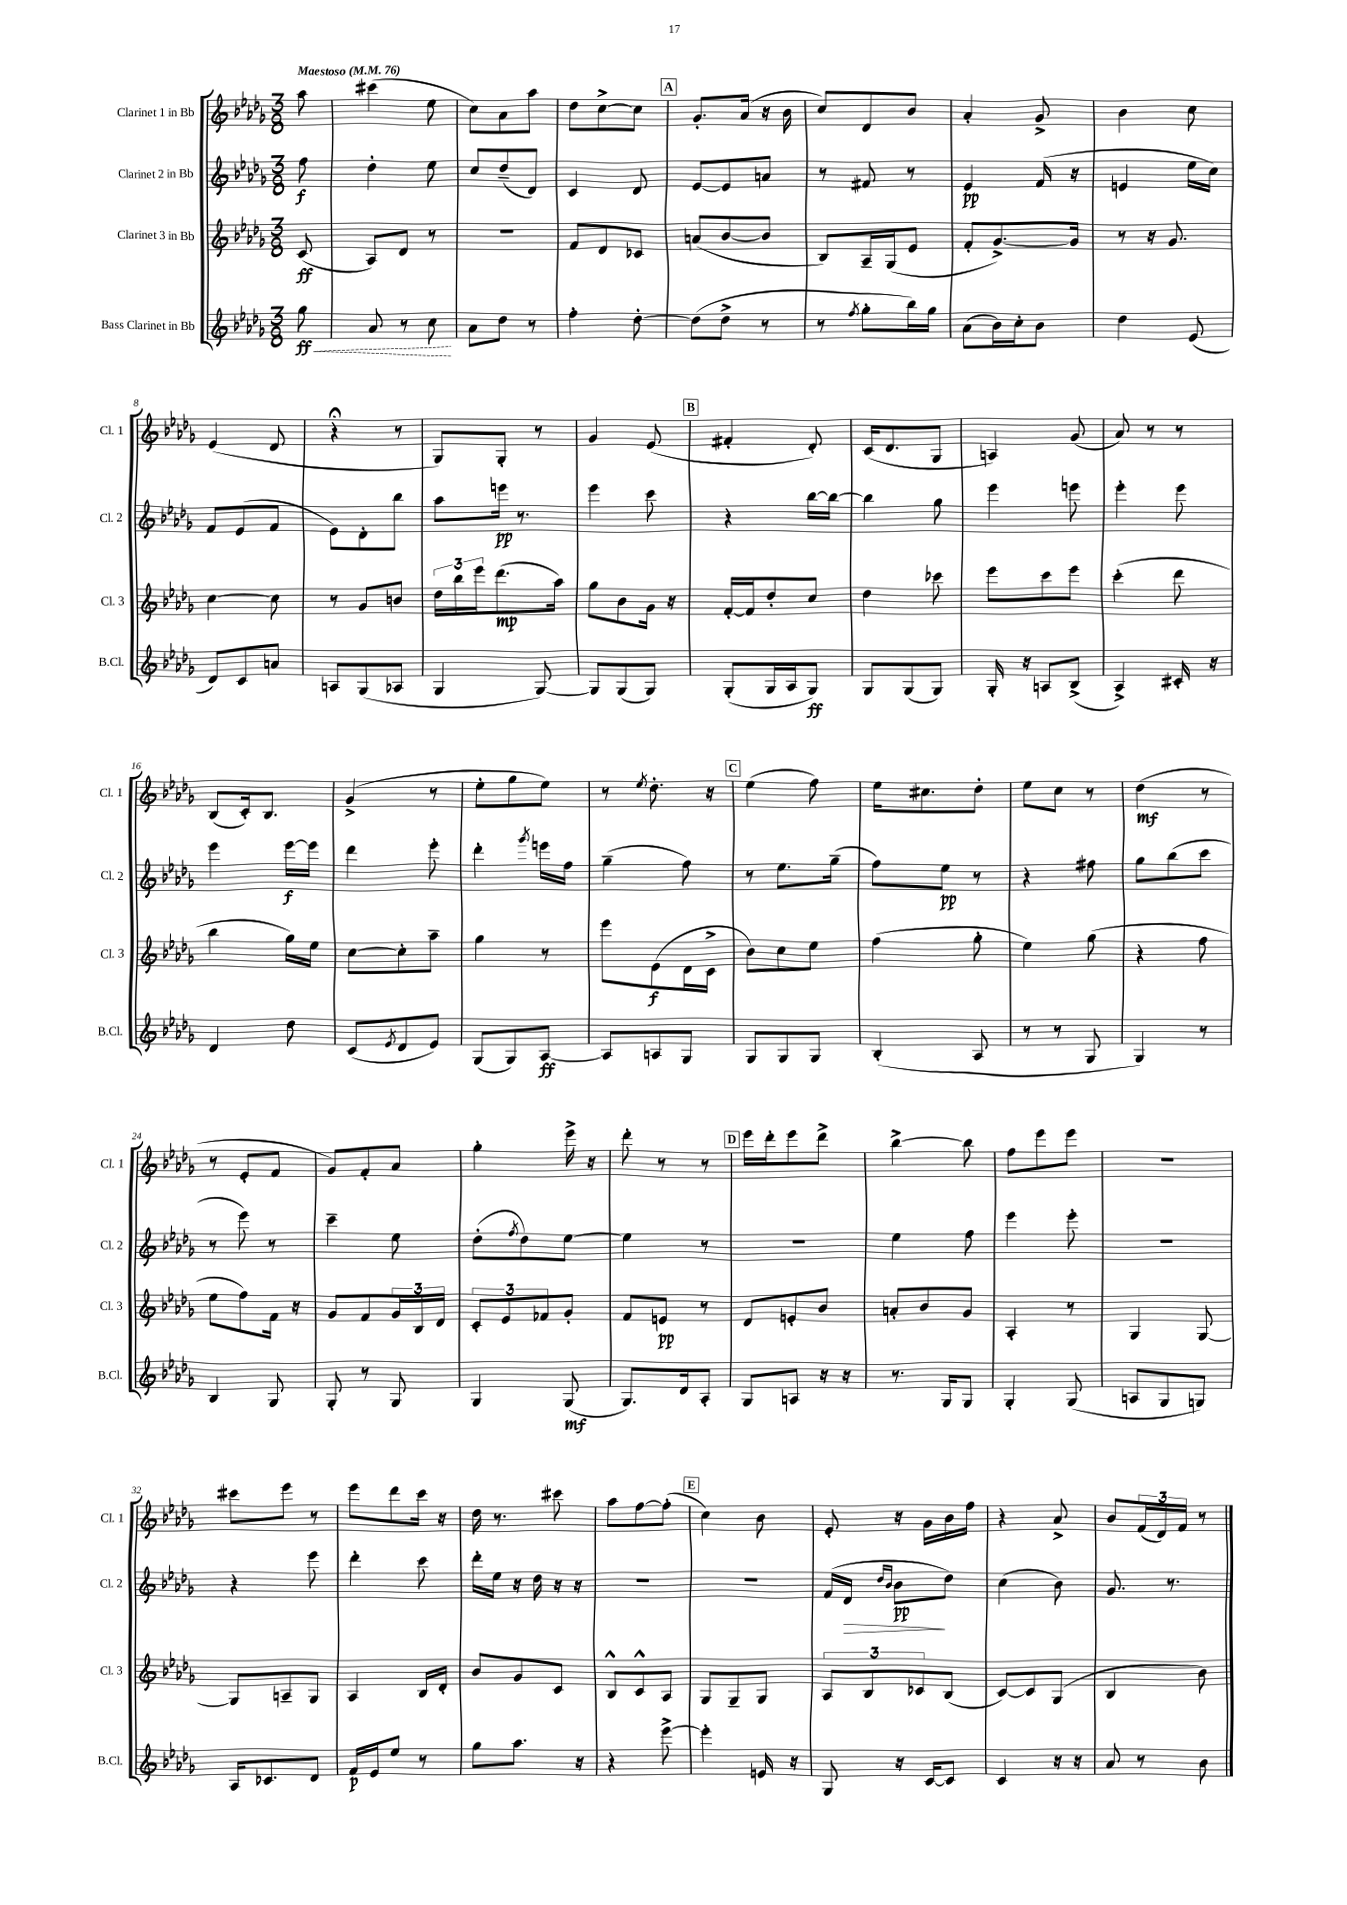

**kern	**kern	**kern	**kern
*staff4	*staff3	*staff2	*staff1
*clefG2	*clefG2	*clefG2	*clefG2
*k[b-e-a-d-g-]	*k[b-e-a-d-g-]	*k[b-e-a-d-g-]	*k[b-e-a-d-g-]
*M3/8	*M3/8	*M3/8	*M3/8
*MM76	*MM76	*MM76	*MM76
8gg-	(8c	8ff	8aa-
=	=	=	=
8a-	8A-)	4dd-'	(4ccc#
8r	8d-	.	.
8cc	8r	8ee-	8ee-
=	=	=	=
8a-	4.r	8cc	8cc)
8dd-	.	(8dd-~	8a-
8r	.	8d-)	8aa-
=	=	=	=
4ff'	8f	4c	8dd-
.	8d-	.	[8cc^
[8dd-'	8c-	8d-	8cc]
=	=	=	=
(8dd-]	(8a	[8e-	8.g-'
8dd-^	[8b-	8e-]	.
.	.	.	(16a-
8r	8b-]	8a	16r
.	.	.	16b-
=	=	=	=
8r	8B-)	8r	8cc)
8qff	.	.	.
8gg-'	16A-~	8f#	8d-
.	(16G-	.	.
16bb-)	8e-	8r	8b-
16gg-	.	.	.
=	=	=	=
(8a-	8f'	4e-	4a-'
16b-)	[8.g-^)	.	.
16cc'	.	.	.
8b-	.	(16f	8g-^
.	16g-]	16r	.
=	=	=	=
4dd-	8r	4e	4b-
.	16r	.	.
.	8.g-	.	.
(8e-	.	16ee-	8cc
.	.	16cc)	.
=	=	=	=
8d-)	[4cc	8f	(4e-
8c	.	(8e-	.
8a	8cc]	8f	8d-
=	=	=	=
8A	8r	8e-)	4r;
(8G-	8g-	8d-'	.
8A-	8b	8bb-	8r
=	=	=	=
4G-	24dd-	8aa-	8G-)
.	24bb-	.	.
.	24eee-	.	.
.	(8.ddd-	16eee	8G-'
.	.	8.r	.
[8G-)	.	.	8r
.	16aa-)	.	.
=	=	=	=
8G-]	8gg-	4eee-	4g-
(8G-	8b-	.	.
8G-)	16g-	8ccc	(8e-
.	16r	.	.
=	=	=	=
(8G-'	[16f'	4r	4f#'
.	16f]	.	.
16G-	8dd-'	.	.
16A-	.	.	.
8G-)	8cc	[16bb-	8d-')
.	.	16bb-_	.
=	=	=	=
8G-	4dd-	4bb-]	(16c
.	.	.	8.d-
(8G-	.	.	.
8G-)	8ccc-	8gg-	8G-
=	=	=	=
16G-'	8eee-	4eee-	4A)
16r	.	.	.
8A	8ccc	.	.
(8B-^	8eee-	8eee	(8g-
=	=	=	=
4A-^)	(4ccc'	4eee-'	8a-)
.	.	.	8r
16c#'	8ddd-	8eee-	8r
16r	.	.	.
=	=	=	=
4d-	4bb-	4eee-	(8B-
.	.	.	16c')
.	.	.	8.B-
8dd-	16gg-)	[16eee-	.
.	16ee-	16eee-]	.
=	=	=	=
(8c	[8cc	4ddd-	(4g-^
8qe-	.	.	.
8d-	8cc']	.	.
8e-)	8aa-~	8eee-'	8r
=	=	=	=
(8G-	4gg-	4ddd-'	8ee-'
8G-)	.	.	8gg-
.	.	8qggg-	.
[8A-	8r	16eee	8ee-)
.	.	16ff	.
=	=	=	=
8A-]	8eee-	(4gg-~	8r
.	.	.	8qee-
8A	(8e-	.	8.dd-'
8G-	16d-	8ff)	.
.	16c^	.	16r
=	=	=	=
8G-	8b-)	8r	(4ee-
8G-	8cc	8.ee-	.
8G-	8ee-	.	8ff)
.	.	(16gg-~	.
=	=	=	=
(4B-'	(4ff	8ff)	16ee-
.	.	.	8.cc#
.	.	8ee-	.
8A-	8gg-'	8r	8dd-'
=	=	=	=
8r	4ee-)	4r	8ee-
8r	.	.	8cc
8G-	(8gg-	8ff#	8r
=	=	=	=
4G-)	4r	8gg-	(4dd-
.	.	(8bb-	.
8r	8ff	8ccc	8r
=	=	=	=
4B-	8ee-	8r	8r
.	8ff)	8eee-)	8e-'
8G-	16f	8r	8f
.	16r	.	.
=	=	=	=
8G-'	8g-	4ccc~	8g-)
8r	8f	.	8f'
8G-	24g-	8ee-	8a-
.	24B-	.	.
.	24d-	.	.
=	=	=	=
4G-	12c'	(8dd-'	4gg-'
.	12e-	.	.
.	.	8qff	.
.	.	8dd-)	.
.	12f-	.	.
(8G-	8g-'	[8ee-	16eee-^
.	.	.	16r
=	=	=	=
8.G-)	8f	4ee-]	8ddd-'
.	8e	.	8r
16d-	.	.	.
8A-'	8r	8r	8r
=	=	=	=
8G-	8d-	4.r	16eee-
.	.	.	16ddd-'
8A	8e'	.	8eee-
16r	8b-	.	8ddd-^
16r	.	.	.
=	=	=	=
8.r	8a'	4ee-	[4bb-^
.	8b-	.	.
16G-	.	.	.
8G-	8g-	8ff	8bb-]
=	=	=	=
4G-'	4A-'	4eee-	8ff
.	.	.	8eee-
(8G-	8r	8eee-'	8eee-
=	=	=	=
8A	4G-	4.r	4.r
8G-	.	.	.
8G)	[8G-	.	.
=	=	=	=
16A-	8G-]	4r	8ccc#
8.c-	.	.	.
.	8A~	.	8eee-
8d-	8G-	8eee-	8r
=	=	=	=
16f	4A-	4ddd-'	8eee-
16e-	.	.	.
8ee-	.	.	8ddd-
8r	16B-	8ccc	16ccc
.	16d-'	.	16r
=	=	=	=
8gg-	8b-	16ddd-'	16dd-
.	.	16ee-	8.r
8.aa-	8g-	16r	.
.	.	16dd-	.
.	8c	16r	8ccc#
16r	.	16r	.
=	=	=	=
4r	8B-^^	4.r	8aa-
.	8c^^	.	[8ff
[8eee-^	8A-	.	(8ff']
=	=	=	=
4eee-']	8G-	4.r	4cc)
.	8G-~	.	.
16e	8G-	.	8b-
16r	.	.	.
=	=	=	=
8G-	12A-	(16f	8e-'
.	.	16d-	.
.	12B-	.	.
.	.	16qqdd-	.
.	.	16qqb-	.
16r	.	8b-	16r
.	12c-	.	.
[16c	.	.	16g-
8c]	(8B-	8dd-)	16b-
.	.	.	16ff
=	=	=	=
4c	[8c)	(4cc	4r
.	8c]	.	.
16r	(8G-	8b-)	8a-^
16r	.	.	.
=	=	=	=
8a-	4B-	8.g-	8b-
8r	.	.	(24f
.	.	.	24d-)
.	.	8.r	.
.	.	.	24f
8b-	8b-)	.	8r
==	==	==	==
*-	*-	*-	*-
